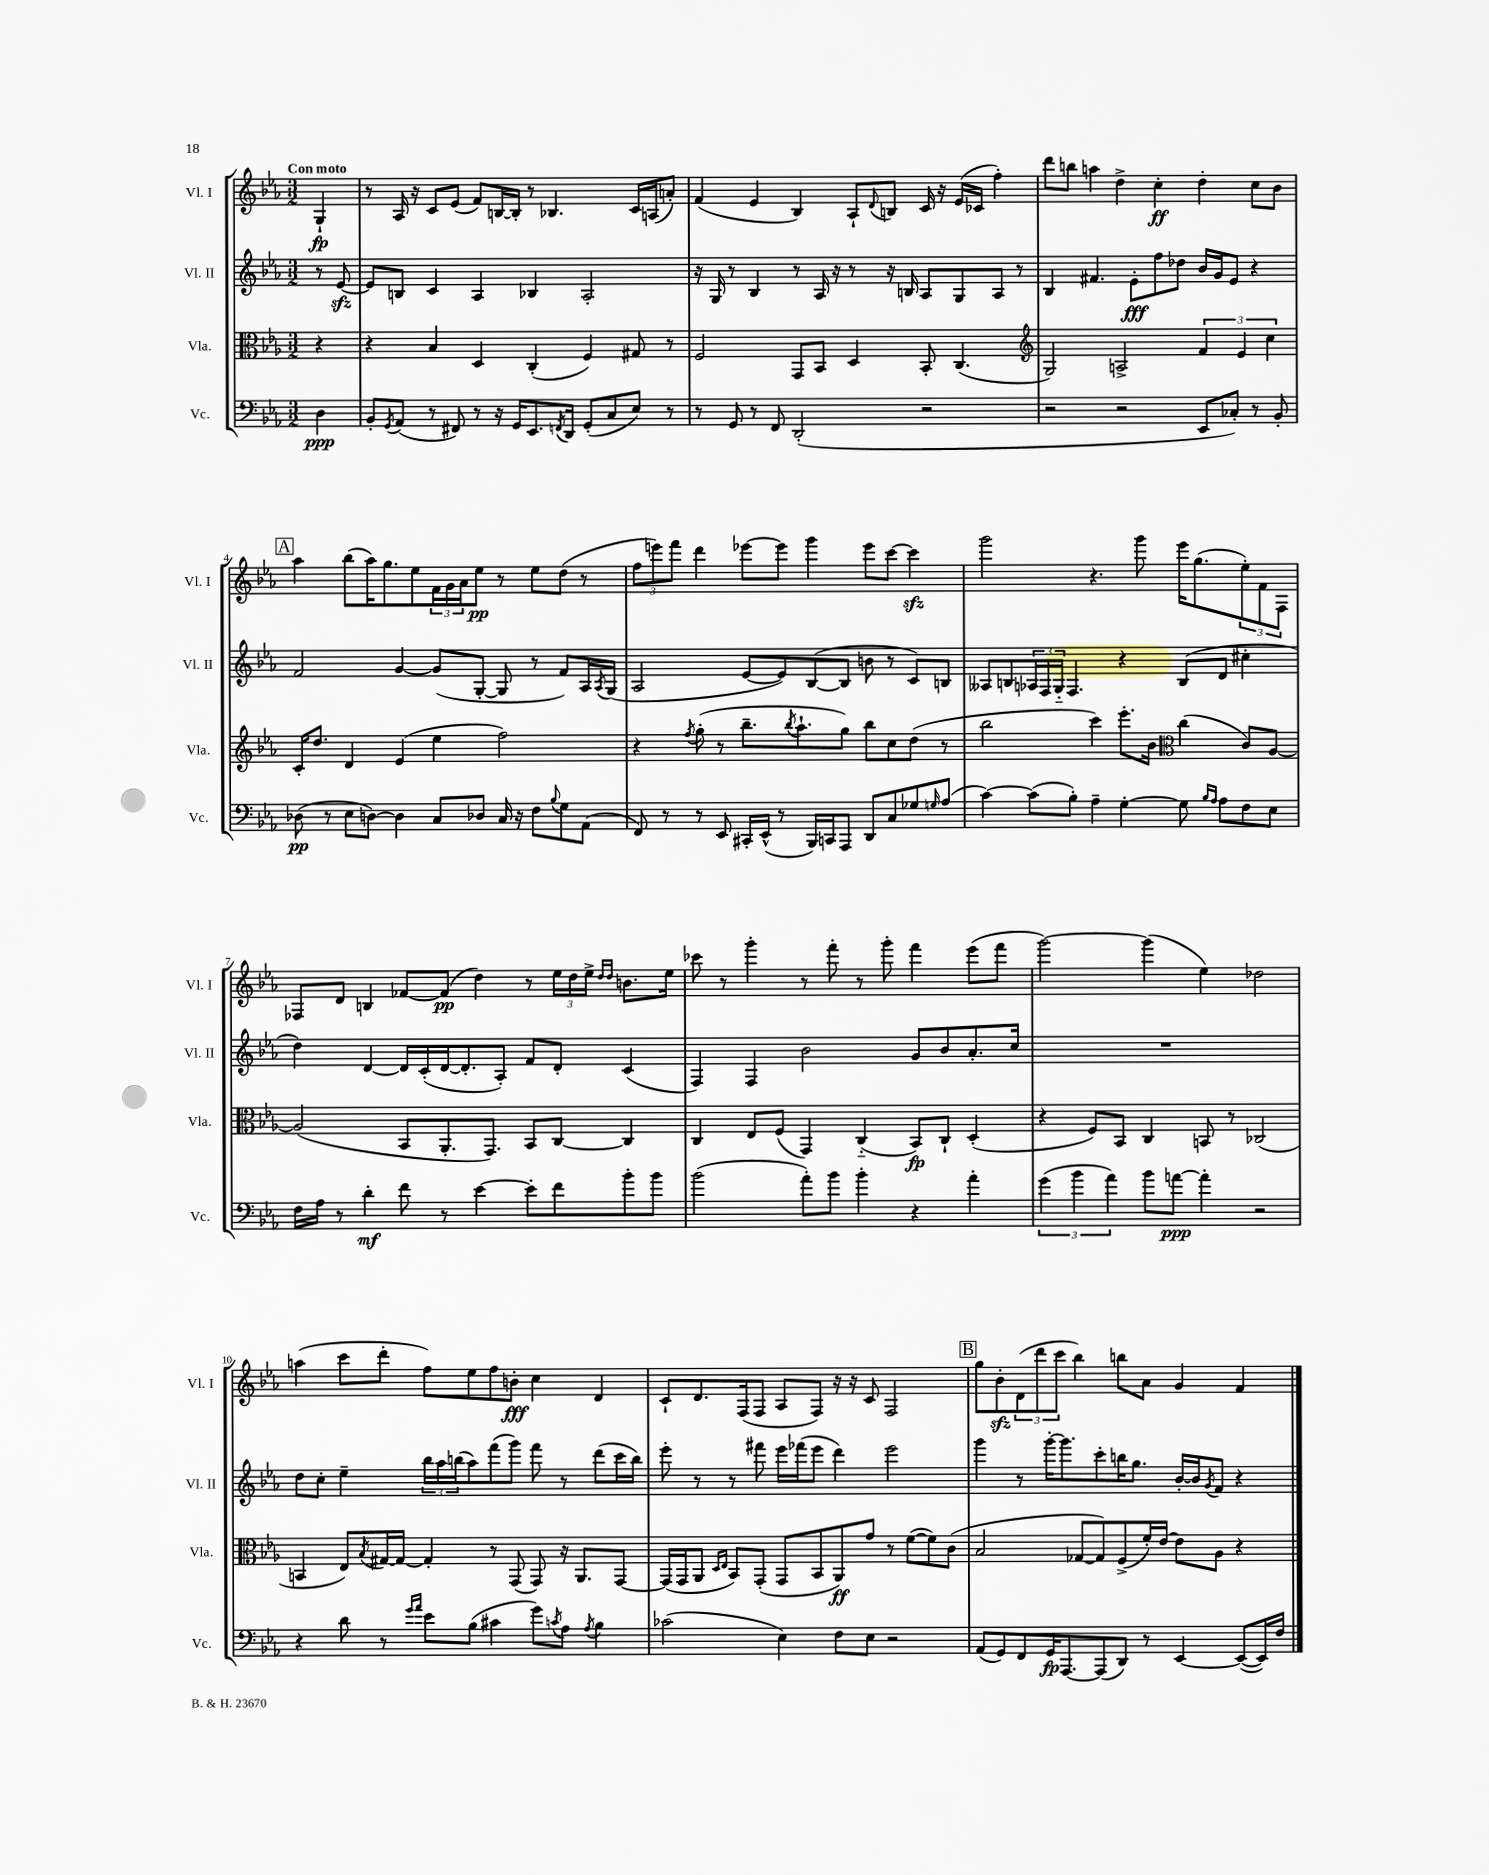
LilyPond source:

<<
\new StaffGroup <<
\new Staff = "s0" \with { instrumentName = "Vl. I" shortInstrumentName = "Vl. I" } {
    \clef treble \key ees \major \numericTimeSignature \time 3/2 \partial 4 \tempo "Con moto"
    g4-!\fp |
    r8 aes16 r16 c'8 ees'8( f'8) b16~ b16-. r8 bes4. c'16 a16( a'8-.) |
    f'4( ees'4 bes4) aes8-! \appoggiatura { d'8 } b8 c'16 r16 ees'16( ces'16 f''4-.) |
    d'''8 b''8 a''4 d''4-> c''4-.\ff d''4-. c''8 bes'8 |
    \mark \markup { \box "A" } aes''4 bes''8( aes''16) g''8. ees''8 \tuplet 3/2 { f'16 g'16 aes'16 } ees''8\pp r8 ees''8 d''8( r8 |
    \tuplet 3/2 { f''8 e'''8) f'''8 } d'''4 ees'''8~ ees'''8 g'''4 ees'''8 c'''8~ c'''4\sfz |
    g'''2 r4. g'''8 ees'''16 g''8.( \tuplet 3/2 { ees''8-.) f'8 f8 } |
    fes8 d'8 b4 fes'8~ fes'8\pp( d''4) r8 \tuplet 3/2 { ees''16 d''16 ees''16-> } \grace { d''16 d''16 } b'8. ees''16 |
    ces'''8 r8 g'''4-. r8 f'''8-. r8 g'''8-. f'''4 ees'''8( f'''8 |
    g'''2~) g'''4( ees''4) des''2 |
    a''4( c'''8 d'''8-. f''8) ees''8 f''8 b'8-.\fff c''4 d'4 |
    c'8-! d'8. f16( f8 aes8 f8) r16 r16 c'8 f2 |
    \mark \markup { \box "B" } g''8 bes'8-.\sfz \tuplet 3/2 { d'8( d'''8 c'''8 } bes''4) b''8 aes'8 g'4 f'4 \bar "|." |
}
\new Staff = "s1" \with { instrumentName = "Vl. II" shortInstrumentName = "Vl. II" } {
    \clef treble \key ees \major \numericTimeSignature \time 3/2 \partial 4
    r8 ees'8~\sfz |
    ees'8 b8 c'4 aes4 bes4 aes2-. |
    r16 g16 r8 bes4 r8 aes16 r16 r8 r16 b16 aes8 g8 aes8 r8 |
    bes4 fis'4. ees'8-.\fff f''8 des''8 bes'16 g'16 ees'8 r4 |
    \mark \markup { \box "A" } f'2 g'4~ g'8( g8~-. g8 r8 f'8) aes16 \acciaccatura { aes8 } g16( |
    aes2 ees'8~ ees'8) bes8~( bes8 b'8 r8 c'8) b8 |
    aeses8 b8 \tuplet 3/2 { aes16 f16 g16-_ } f4. r4 b8( d'8 cis''4-. |
    d''4) d'4~ d'16 c'16-.( d'16~ d'8.-. aes8-.) f'8 d'8-. c'4( |
    f4) f4 bes'2 g'8 bes'8 aes'8.-. c''16 |
    R1. |
    d''8 c''8-. ees''4-- \tuplet 3/2 { bes''16 aes''16 b''16( } aes''8) f'''8( g'''8) f'''8 r8 d'''8( c'''16 b''16) |
    ees'''8-. r8 r8 fis'''8 ees'''16 fes'''16( ees'''8 d'''4) ees'''2 |
    \mark \markup { \box "B" } g'''4 r8 g'''16~-. g'''8. c'''8-. b''16 g''8. bes'16~-. bes'16 \acciaccatura { g'8 } f'8 r4 \bar "|." |
}
\new Staff = "s2" \with { instrumentName = "Vla." shortInstrumentName = "Vla." } {
    \clef alto \key ees \major \numericTimeSignature \time 3/2 \partial 4
    r4 |
    r4 bes4 d4 c4-.( f4) gis8 r8 |
    f2 g,8 bes,8 d4 bes,8-. c4.( |
    \clef treble g2) a2-> \tuplet 3/2 { f'4 ees'4 c''4 } |
    \mark \markup { \box "A" } c'16-. d''8. d'4 ees'4( ees''4 f''2) |
    r4 \acciaccatura { f''8 } g''8-.( r8 bes''8.-- \acciaccatura { bes''8 } aes''8.-! g''8) bes''8 c''8 d''8( r8 |
    bes''2 c'''4) ees'''8.-. bes'16 \clef alto c''4( c'8) aes8~ |
    aes2( bes,8 aes,8.-. g,8.) bes,8 c8~ c4 |
    c4 ees8 f8( g,4) c4-_( bes,8\fp) c8-! d4-.( |
    r4 f8) bes,8 c4 b,8 r8 ces2( |
    b,4 ees8) \acciaccatura { bes8 } gis16~ gis16~ gis4-. r8 g,8( g,8) r16 aes,8. g,8~ |
    g,16( g,16 aes,8 \grace { d16 ees16 } bes,8) g,8-.( g,8 bes,8 aes,8\ff) g'8 r8 f'8~( f'8) c'8( |
    \mark \markup { \box "B" } bes2 ges8~ ges8) f8->( f'16-.) ees'16~ ees'8 aes8 r4 \bar "|." |
}
\new Staff = "s3" \with { instrumentName = "Vc." shortInstrumentName = "Vc." } {
    \clef bass \key ees \major \numericTimeSignature \time 3/2 \partial 4
    d4\ppp |
    bes,8-. \acciaccatura { g,8 } aes,8( r8 fis,8) r8 r16 g,16 ees,8. \acciaccatura { f,8 } d,16 g,8-.( c8 ees8) r8 |
    r8 g,8 r8 f,8 d,2-.( r2 |
    r2 r2 ees,8 ces8-.) r8 bes,8-. |
    \mark \markup { \box "A" } des8\pp( r8 ees8 d8~) d4 c8 des8 c16 r16 f8 \appoggiatura { bes8 } g8 aes,8( |
    f,8) r8 r8 ees,8 cis,16-. ees,16-^( r8 bes,,16) c,16 aes,,8 d,8 c8 ges8 \grace { g16 } aes8( |
    c'4~) c'8( bes8-.) aes4-- g4~-. g8 \grace { bes16 aes16 } aes8 f8 ees8 |
    f16 aes16 r8 d'4-.\mf f'8 r8 ees'4~ ees'8-. f'8 bes'8-. bes'8 |
    bes'2( aes'8-.) bes'8 bes'4-. r4 aes'4-. |
    \tuplet 3/2 { g'4( bes'4 aes'4) } bes'8 a'8~\ppp a'4-. r2 |
    r4 d'8 r8 \grace { g'16 aes'16 } ees'8 bes8( cis'4 g'8) \acciaccatura { c'8 } aes8 \acciaccatura { aes8 } bes4 |
    ces'2( ees4) f8 ees8 r2 |
    \mark \markup { \box "B" } aes,8( g,8) f,8 g,16\fp aes,,8.~ aes,,8( d,8) r8 ees,4~ ees,8~( ees,16) f16 \bar "|." |
}
>>
>>
